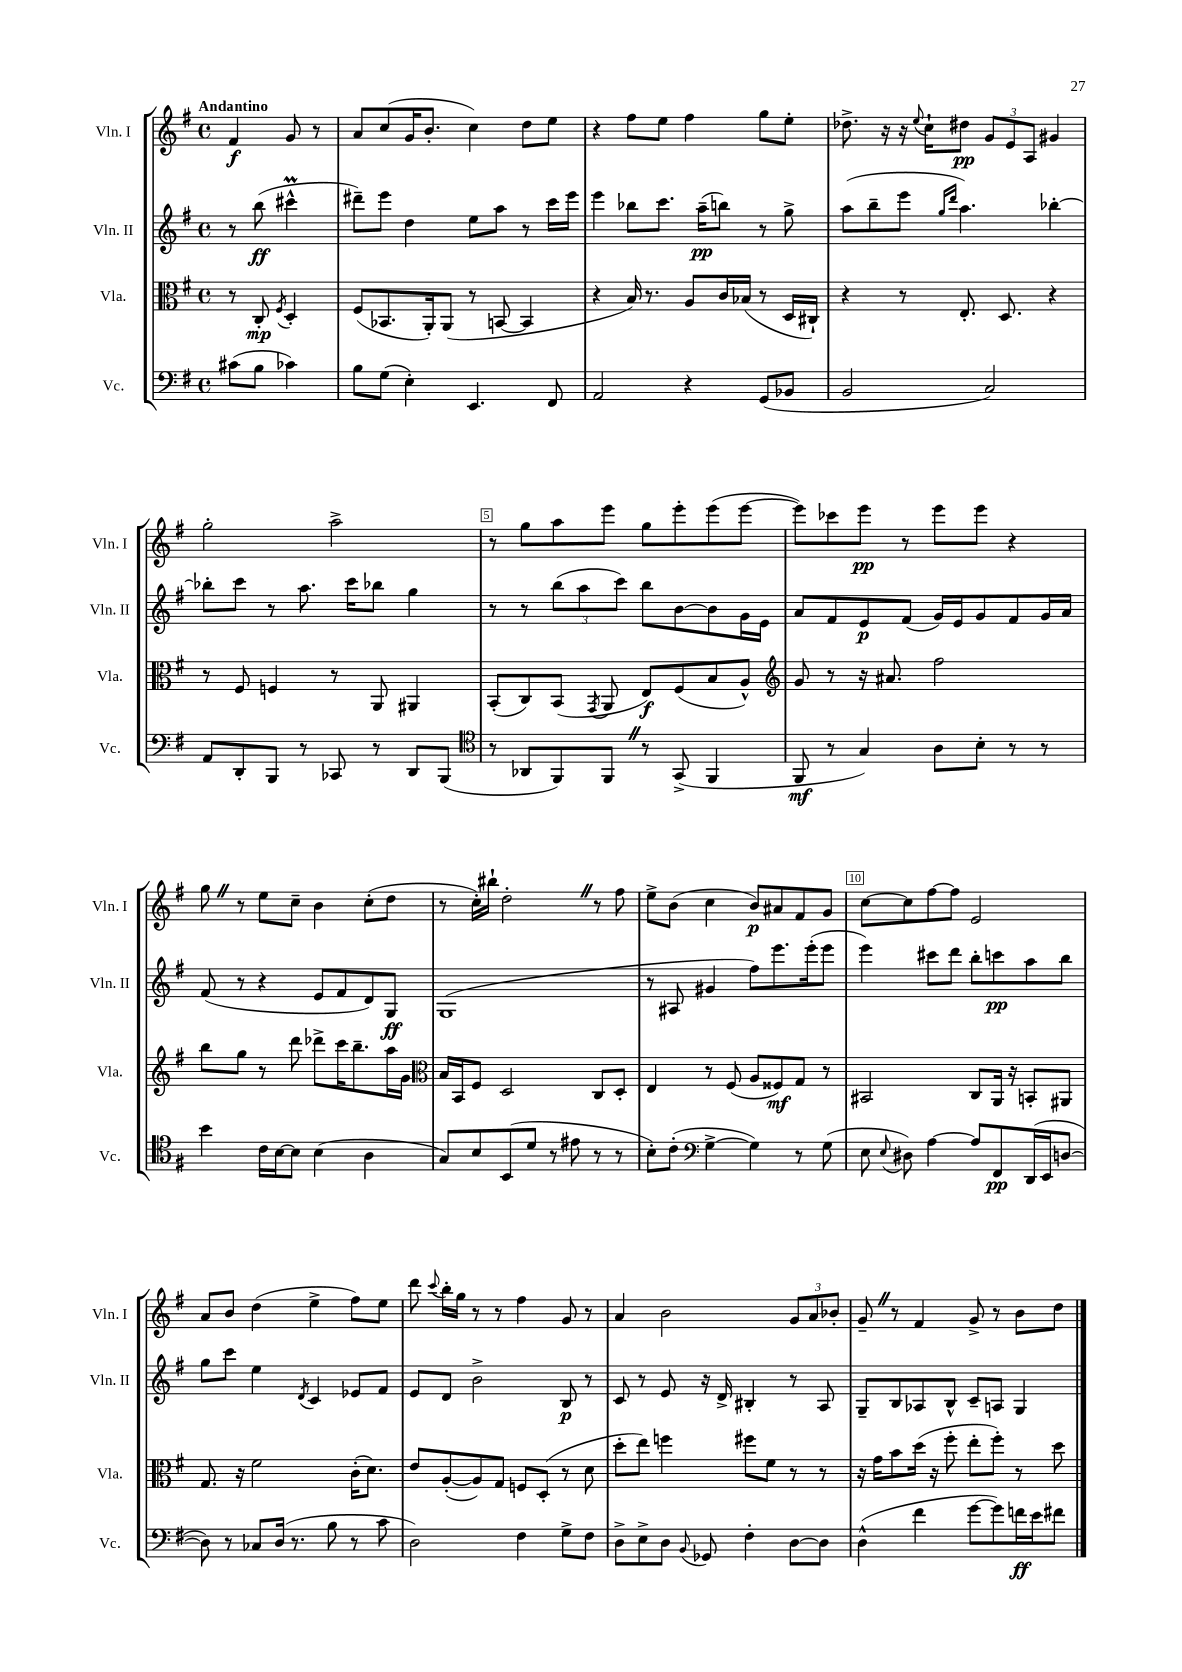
<<
\new StaffGroup <<
\new Staff = "s0" \with { instrumentName = "Vln. I" shortInstrumentName = "Vln. I" } {
    \clef treble \key g \major \defaultTimeSignature \time 4/4 \partial 2 \tempo "Andantino"
    \autoBeamOff fis'4\f g'8 r8 |
    a'8[ c''8( g'16 b'8.]-. c''4) d''8[ e''8] |
    r4 fis''8[ e''8] fis''4 g''8[ e''8]-. |
    des''8.-> r16 r16 \appoggiatura { e''8 } c''16[-! dis''8]\pp \tuplet 3/2 { g'8[ e'8 a8] } gis'4 |
    g''2-. a''2-> |
    r8 g''8[ a''8 e'''8] g''8[ e'''8-. e'''8( e'''8]~ |
    e'''8[) ces'''8 e'''8]\pp r8 e'''8[ e'''8] r4 |
    g''8 \once \override BreathingSign.text = \markup { \musicglyph "scripts.caesura.straight" } \breathe r8 e''8[ c''8]-- b'4 c''8[-.( d''8] |
    r8 c''16[-.) bis''16]-! d''2-. \once \override BreathingSign.text = \markup { \musicglyph "scripts.caesura.straight" } \breathe r8 fis''8 |
    e''8[-> b'8]( c''4 b'8[\p) ais'8 fis'8 g'8] |
    c''8[~ c''8 fis''8~ fis''8] e'2 |
    a'8[ b'8] d''4( e''4-> fis''8[) e''8] |
    d'''8 \appoggiatura { c'''8 } b''16[-. g''16] r8 r8 fis''4 g'8 r8 |
    a'4 b'2 \tuplet 3/2 { g'8[ a'8 bes'8]-. } |
    g'8-- \once \override BreathingSign.text = \markup { \musicglyph "scripts.caesura.straight" } \breathe r8 fis'4 g'8-> r8 b'8[ d''8] \bar "|." |
}
\new Staff = "s1" \with { instrumentName = "Vln. II" shortInstrumentName = "Vln. II" } {
    \clef treble \key g \major \defaultTimeSignature \time 4/4 \partial 2
    \autoBeamOff r8 b''8\ff( cis'''4-^\prall |
    dis'''8[--) e'''8] d''4 e''8[ a''8] r8 c'''16[ e'''16] |
    e'''4 bes''8[ c'''8.] a''16[--\pp( b''8]) r8 g''8-> |
    a''8[( b''8-- e'''8] \grace { g''16[ d'''16] } a''4.) bes''4~-. |
    bes''8[-. c'''8] r8 a''8. c'''16[ bes''8] g''4 |
    r8 r8 \tuplet 3/2 { b''8[( a''8 c'''8]) } b''8[ b'8~ b'8 g'16 e'16] |
    a'8[ fis'8 e'8\p fis'8]( g'16[) e'16 g'8 fis'8 g'16 a'16] |
    fis'8( r8 r4 e'8[ fis'8 d'8) g8]\ff |
    g1( |
    r8 ais8 gis'4 fis''8[) e'''8. e'''16-.( e'''8] |
    e'''4) cis'''8[ d'''8] b''8[-. c'''8\pp a''8 b''8] |
    g''8[ c'''8] e''4 \acciaccatura { d'8 } c'4 ees'8[ fis'8] |
    e'8[ d'8] b'2-> b8\p r8 |
    c'8 r8 e'8 r16 d'16-> bis4-. r8 a8 |
    g8[-- b8 aes8 b8]-^ c'8[-- a8] g4 \bar "|." |
}
\new Staff = "s2" \with { instrumentName = "Vla." shortInstrumentName = "Vla." } {
    \clef alto \key g \major \defaultTimeSignature \time 4/4 \partial 2
    \autoBeamOff r8 c8-.\mp \acciaccatura { fis8 } d4-. |
    fis8[( bes,8. a,16-.) a,8]( r8 b,8~ b,4 |
    r4 b16) r8. a8[ c'16 bes16]( r8 d16[ cis16]-!) |
    r4 r8 e8.-. d8. r4 |
    r8 fis8 f4 r8 a,8 ais,4 |
    b,8[-.( c8) b,8]( \acciaccatura { g,8 } a,8 e8[\f) fis8( b8 a8]-^) |
    \clef treble g'8 r8 r16 ais'8. fis''2 |
    b''8[ g''8] r8 d'''8 des'''8[-> c'''16 b''8.-- a''16 g'16] |
    \clef alto b16[ b,16 fis8] d2 c8[ d8]-. |
    e4 r8 fis8( a8[ fisis8\mf) g8] r8 |
    bis,2 c8[ a,16] r16 b,8[-. ais,8] |
    g8. r16 fis'2 c'16[-.( d'8.]) |
    e'8[ a8~-.( a8) g8] f8[ d8]-.( r8 d'8 |
    d''8[-. e''8]) f''4 fis''8[ fis'8] r8 r8 |
    r16 g'16[ b'8 d''16]( r16 fis''8-. e''8[-. fis''8]-.) r8 d''8 \bar "|." |
}
\new Staff = "s3" \with { instrumentName = "Vc." shortInstrumentName = "Vc." } {
    \clef bass \key g \major \defaultTimeSignature \time 4/4 \partial 2
    \autoBeamOff cis'8[( b8] ces'4) |
    b8[ g8]( e4-.) e,4. fis,8 |
    a,2 r4 g,8[( bes,8] |
    b,2 c2) |
    a,8[ d,8-. b,,8] r8 ces,8 r8 d,8[ b,,8]( |
    \clef tenor r8 aes,8[ fis,8) fis,8] \once \override BreathingSign.text = \markup { \musicglyph "scripts.caesura.straight" } \breathe r8 g,8->( fis,4 |
    fis,8\mf r8 g4) a8[ b8]-. r8 r8 |
    b'4 c'16[ b16~ b8] b4( a4 |
    g8[) b8 b,8( d'8] r8 eis'8 r8 r8 |
    b8[-.) c'8]-.( \clef bass g4~-> g4) r8 g8( |
    e8 \appoggiatura { e8 } dis8) a4~ a8[ fis,8\pp d,16( e,16 d8]~ |
    d8) r8 ces8[ d16]( r8. b8 r8 c'8 |
    d2) fis4 g8[-> fis8] |
    d8[-> e8-> d8] \appoggiatura { b,8 } ges,8 fis4-. d8[~ d8] |
    d4-^( fis'4 g'8[~ g'8) f'16\ff e'16 fis'8] \bar "|." |
}
>>
>>
\layout { \context { \Score \override BarNumber.break-visibility = ##(#f #t #t) barNumberVisibility = #(every-nth-bar-number-visible 5) \override BarNumber.stencil = #(make-stencil-boxer 0.1 0.3 ly:text-interface::print) } }
